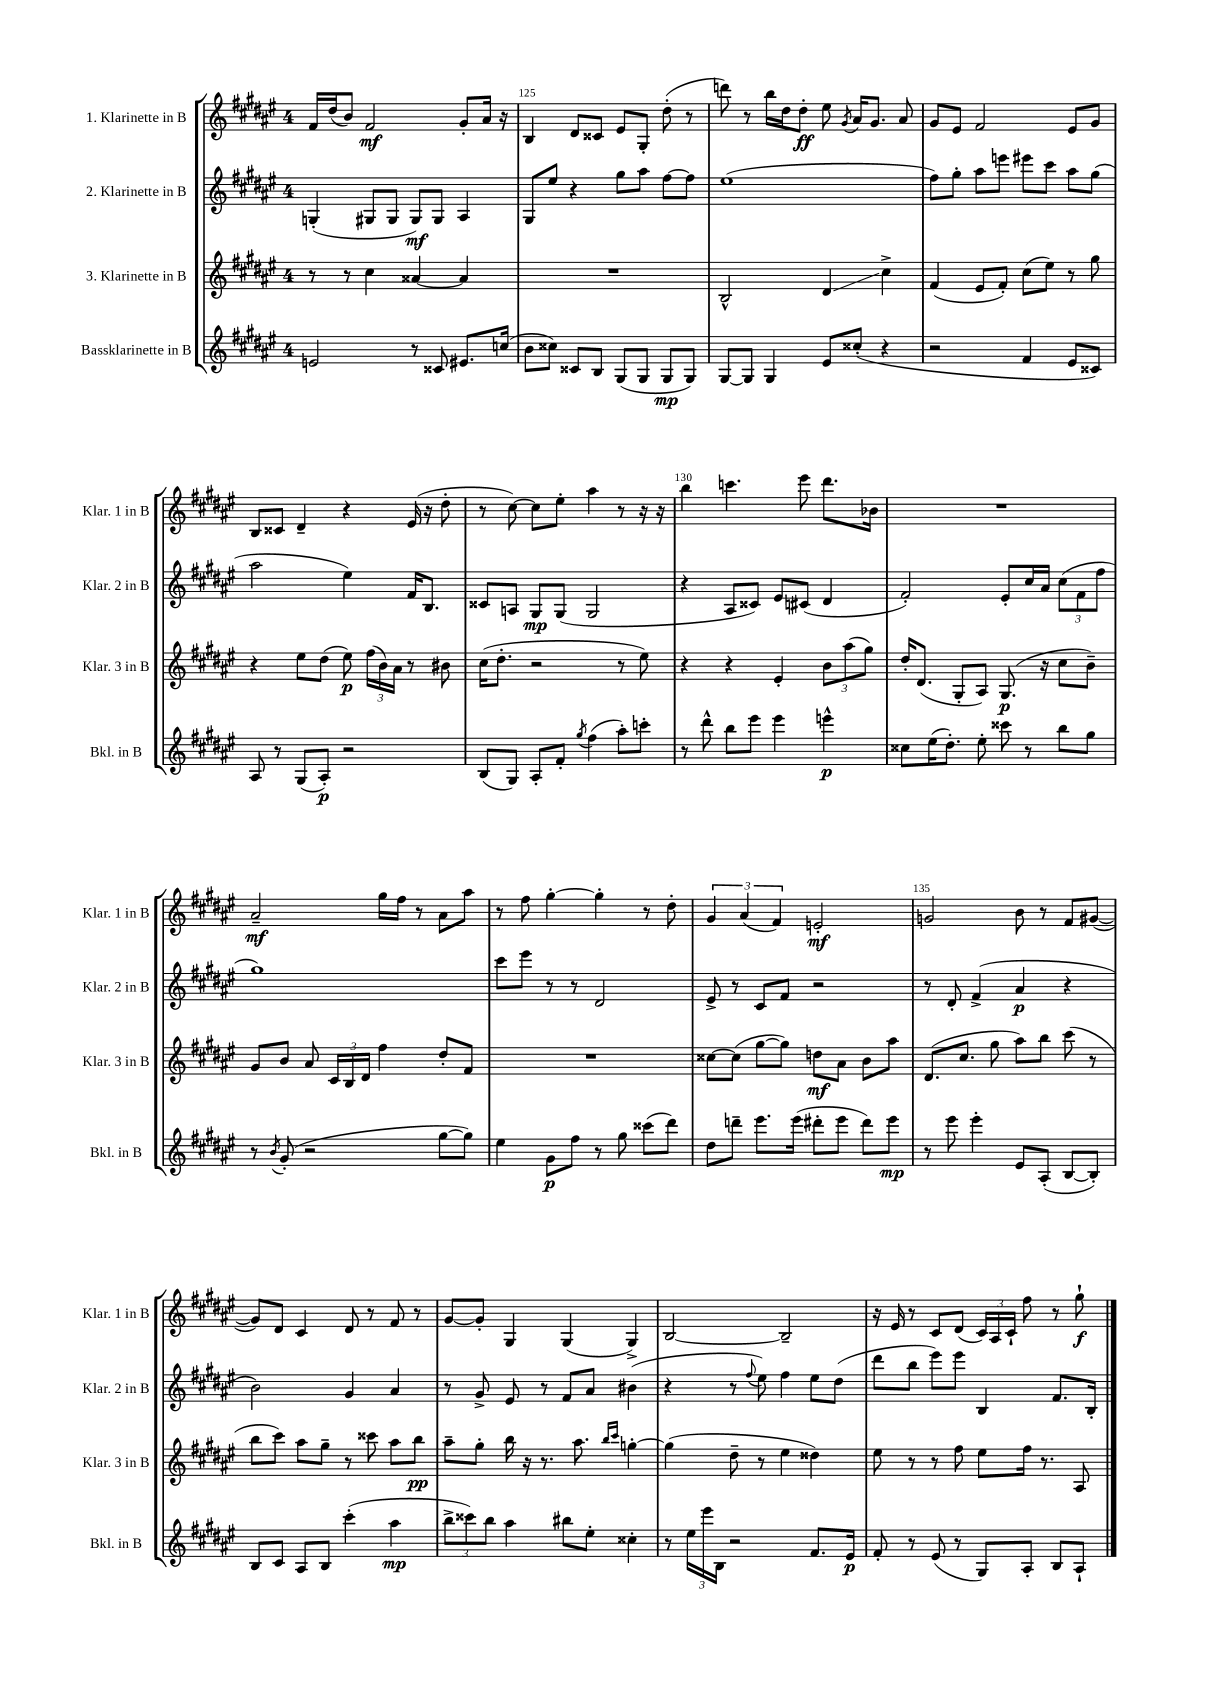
<<
\new StaffGroup <<
\new Staff = "s0" \with { instrumentName = "1. Klarinette in B" shortInstrumentName = "Klar. 1 in B" } {
    \clef treble \key fis \major \once \override Staff.TimeSignature.style = #'single-digit \time 4/4
    \autoBeamOff fis'16[ dis''16( b'8]) fis'2\mf gis'8[-. ais'16] r16 |
    b4 dis'8[ cisis'8] eis'8[ gis8]-. dis''8-.( r8 |
    d'''8) r8 b''16[ dis''16 dis''8]-.\ff eis''8 \acciaccatura { gis'8 } ais'16[ gis'8.] ais'8 |
    gis'8[ eis'8] fis'2 eis'8[ gis'8] |
    b8[ cisis'8] dis'4-- r4 eis'16( r16 dis''8-. |
    r8 cis''8~) cis''8[ eis''8]-. ais''4 r8 r16 r16 |
    b''4 c'''4. eis'''8 dis'''8.[ bes'16] |
    R1 |
    ais'2--\mf gis''16[ fis''16] r8 ais'8[ ais''8] |
    r8 fis''8 gis''4~-. gis''4-. r8 dis''8-. |
    \tuplet 3/2 { gis'4 ais'4( fis'4) } e'2-.\mf |
    g'2 b'8 r8 fis'8[ gis'8]~( |
    gis'8[) dis'8] cis'4 dis'8 r8 fis'8 r8 |
    gis'8[~ gis'8]-. gis4 gis4( gis4->) |
    b2~ b2-- |
    r16 eis'16 r8 cis'8[ dis'8]( \tuplet 3/2 { cis'16[) ais16 cis'16]-! } fis''8 r8 gis''8-!\f \bar "|." |
}
\new Staff = "s1" \with { instrumentName = "2. Klarinette in B" shortInstrumentName = "Klar. 2 in B" } {
    \clef treble \key fis \major \once \override Staff.TimeSignature.style = #'single-digit \time 4/4
    \autoBeamOff g4-.( gis8[ gis8] gis8[\mf) gis8] ais4 |
    gis8[ eis''8] r4 gis''8[ ais''8] fis''8[~ fis''8] |
    eis''1( |
    fis''8[) gis''8]-. ais''8[ e'''8] eis'''8[ cis'''8] ais''8[ gis''8]( |
    ais''2 eis''4) fis'16[ b8.] |
    cisis'8[ a8] gis8[\mp gis8]( gis2 |
    r4 ais8[ cisis'8]) eis'8[ cis'8]( dis'4 |
    fis'2-.) eis'8[-. cis''16 ais'16] \tuplet 3/2 { cis''8[( fis'8 fis''8] } |
    gis''1) |
    cis'''8[ eis'''8] r8 r8 dis'2 |
    eis'8-> r8 cis'8[ fis'8] r2 |
    r8 dis'8-. fis'4->( ais'4\p r4 |
    b'2) gis'4 ais'4 |
    r8 gis'8-> eis'8 r8 fis'8[ ais'8] bis'4( |
    r4 r8 \appoggiatura { fis''8 } eis''8) fis''4 eis''8[ dis''8]( |
    dis'''8[ b''8] eis'''8[) eis'''8] b4 fis'8.[ b16]-. \bar "|." |
}
\new Staff = "s2" \with { instrumentName = "3. Klarinette in B" shortInstrumentName = "Klar. 3 in B" } {
    \clef treble \key fis \major \once \override Staff.TimeSignature.style = #'single-digit \time 4/4
    \autoBeamOff r8 r8 cis''4 aisis'4~ aisis'4 |
    R1 |
    b2-^ dis'4\glissando cis''4-> |
    fis'4( eis'8[ fis'8]-.) cis''8[( eis''8]) r8 gis''8 |
    r4 eis''8[ dis''8]( eis''8\p) \tuplet 3/2 { fis''16[( b'16) ais'16] } r8 bis'8 |
    cis''16[( dis''8.]-. r2 r8 eis''8) |
    r4 r4 eis'4-. \tuplet 3/2 { b'8[ ais''8( gis''8]) } |
    dis''16[-. dis'8.]( gis8[-. ais8]) gis8.\p( r16 cis''8[ b'8]--) |
    gis'8[ b'8] ais'8 \tuplet 3/2 { cis'16[ b16 dis'16] } fis''4 dis''8[-. fis'8] |
    R1 |
    cisis''8[~ cisis''8]( gis''8[~ gis''8]) d''8[\mf ais'8] b'8[ ais''8] |
    dis'8.[( cis''8.] gis''8 ais''8[) b''8] cis'''8( r8 |
    b''8[ cis'''8]) ais''8[ gis''8]-- r8 cisis'''8 ais''8[ b''8]\pp |
    ais''8[-- gis''8]-. b''16 r16 r8. ais''8. \grace { b''16[ cis'''16] } g''4~-. |
    g''4( dis''8-- r8 eis''4 disis''4) |
    eis''8 r8 r8 fis''8 eis''8[ fis''16] r8. ais8 \bar "|." |
}
\new Staff = "s3" \with { instrumentName = "Bassklarinette in B" shortInstrumentName = "Bkl. in B" } {
    \clef treble \key fis \major \once \override Staff.TimeSignature.style = #'single-digit \time 4/4
    \autoBeamOff e'2 r8 cisis'8 eis'8.[ c''16]( |
    b'8[ cisis''8]) cisis'8[ b8] gis8[( gis8] gis8[\mp gis8]) |
    gis8[~ gis8] gis4 eis'8[ cisis''8]-.( r4 |
    r2 fis'4 eis'8[ cisis'8]) |
    ais8 r8 gis8[( ais8]-.\p) r2 |
    b8[( gis8]) ais8[-. fis'8]-. \acciaccatura { gis''8 } fis''4( ais''8[-.) c'''8]-. |
    r8 dis'''8-^ b''8[ eis'''8] eis'''4 e'''4-^\p |
    cisis''8[ eis''16( dis''8.]-.) eis''8-. cisis'''8 r8 b''8[ gis''8] |
    r8 \acciaccatura { b'8 } gis'8-.( r2 gis''8[~ gis''8]) |
    eis''4 gis'8[\p fis''8] r8 gis''8 cisis'''8[( dis'''8]) |
    dis''8[ d'''8]-- eis'''8.[ eis'''16]( dis'''8[-. eis'''8] dis'''8[) eis'''8]\mp |
    r8 eis'''8 eis'''4-. eis'8[ ais8]-.( b8[~ b8]-.) |
    b8[ cis'8] ais8[ b8] cis'''4-.( ais''4\mp |
    \tuplet 3/2 { b''8[-> cisis'''8) b''8] } ais''4 bis''8[ eis''8]-. cisis''4-. |
    r8 \tuplet 3/2 { eis''16[ eis'''16 b16] } r2 fis'8.[ eis'16]\p |
    fis'8-. r8 eis'8( r8 gis8[) ais8]-. b8[ ais8]-! \bar "|." |
}
>>
>>
\layout { \context { \Score currentBarNumber = #124 \override BarNumber.break-visibility = ##(#f #t #t) barNumberVisibility = #(every-nth-bar-number-visible 5) } }
